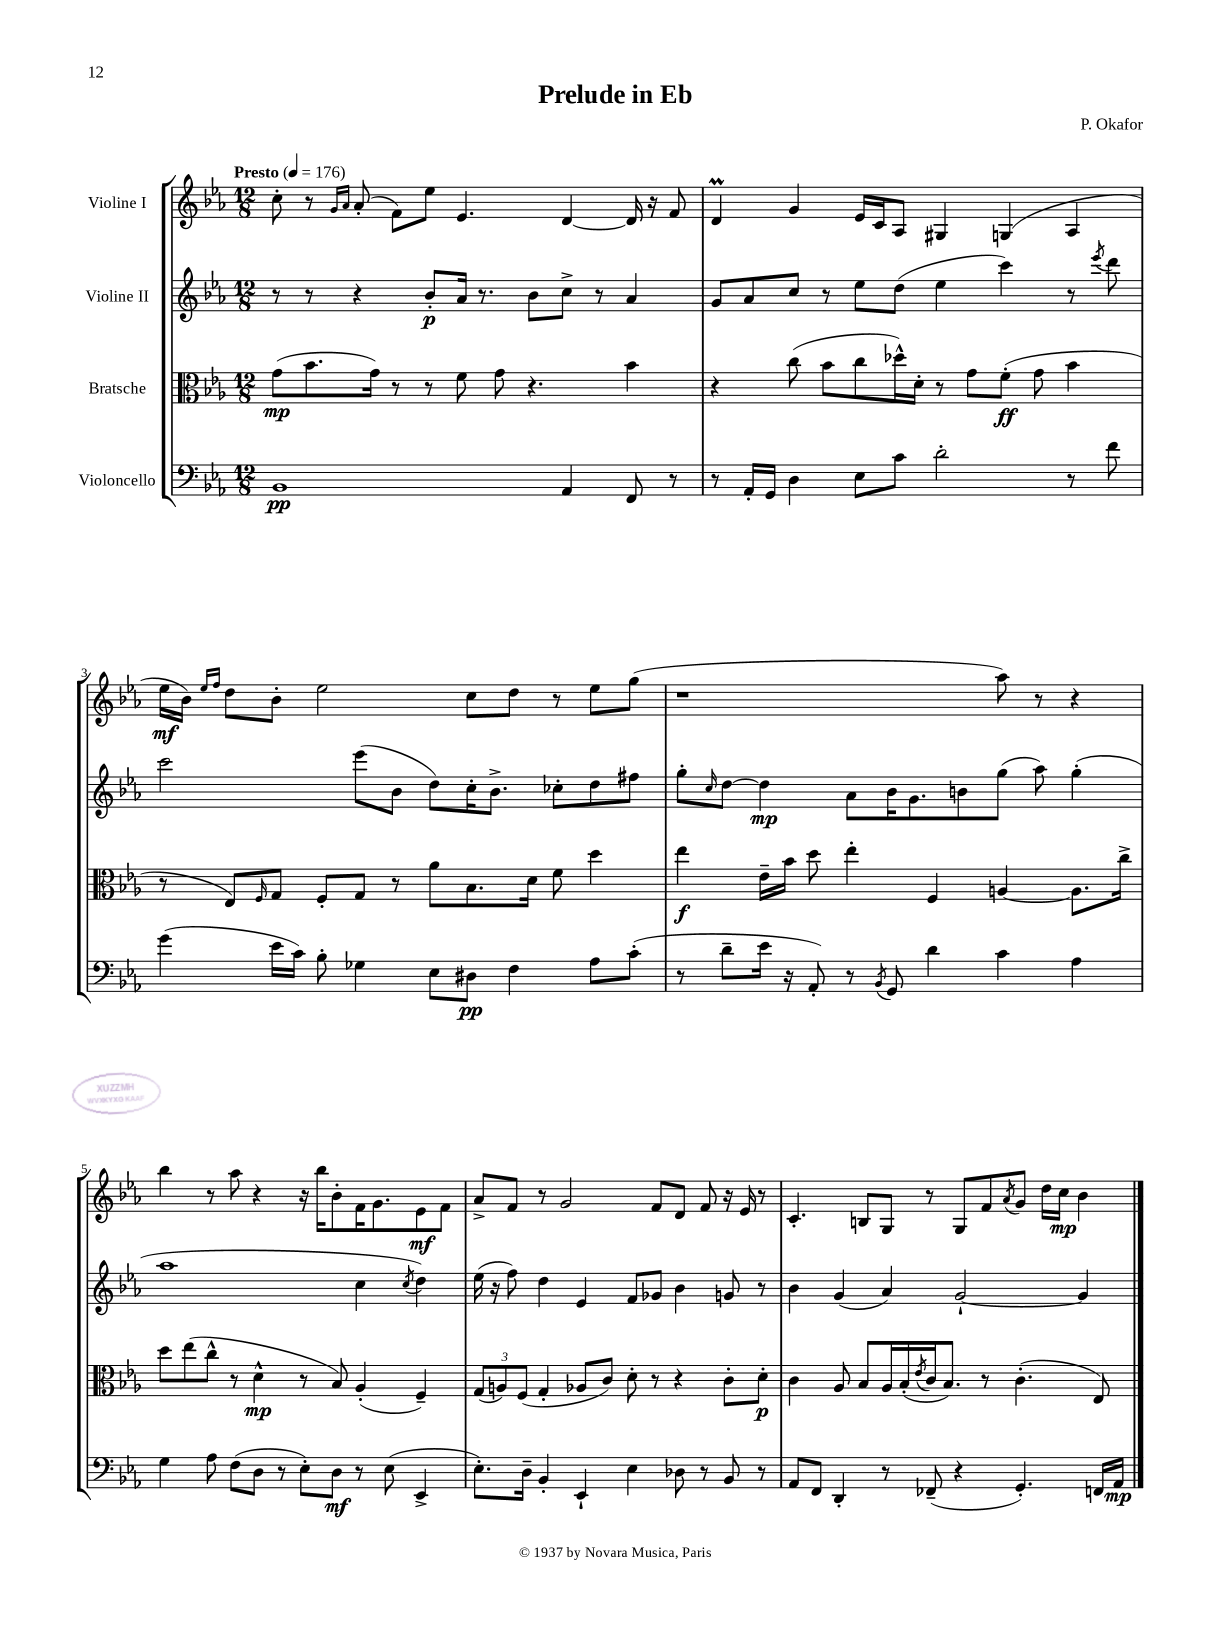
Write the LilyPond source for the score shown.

\header { title = "Prelude in Eb" composer = "P. Okafor" }
<<
\new StaffGroup <<
\new Staff = "s0" \with { instrumentName = "Violine I" } {
    \clef treble \key ees \major \numericTimeSignature \time 12/8 \tempo "Presto" 4 = 176
    c''8-. r8 \grace { g'16 aes'16 } aes'8-.( f'8) ees''8 ees'4. d'4~ d'16 r16 f'8 |
    d'4\prall g'4 ees'16 c'16 aes8 gis4 g4( aes4 |
    ees''16\mf bes'16) \grace { ees''16 f''16 } d''8 bes'8-. ees''2 c''8 d''8 r8 ees''8 g''8( |
    r1 aes''8) r8 r4 |
    bes''4 r8 aes''8 r4 r16 bes''16 bes'8-. f'16 g'8. ees'8\mf f'8 |
    aes'8-> f'8 r8 g'2 f'8 d'8 f'8 r16 ees'16 r8 |
    c'4.-. b8 g8 r8 g8 f'8 \acciaccatura { aes'8 } g'8 d''16 c''16\mp bes'4 \bar "|." |
}
\new Staff = "s1" \with { instrumentName = "Violine II" } {
    \clef treble \key ees \major \numericTimeSignature \time 12/8
    r8 r8 r4 bes'8-.\p aes'16 r8. bes'8 c''8-> r8 aes'4 |
    g'8 aes'8 c''8 r8 ees''8 d''8( ees''4 c'''4) r8 \acciaccatura { ees'''8 } d'''8 |
    c'''2 ees'''8( bes'8 d''8) c''16-. bes'8.-> ces''8-. d''8 fis''8 |
    g''8-. \grace { c''16 } d''8~ d''4\mp aes'8 bes'16 g'8. b'8 g''8( aes''8) g''4-.( |
    aes''1 c''4 \acciaccatura { c''8 } d''4) |
    ees''16( r16 f''8) d''4 ees'4 f'8 ges'8 bes'4 g'8 r8 |
    bes'4 g'4( aes'4) g'2~-! g'4 \bar "|." |
}
\new Staff = "s2" \with { instrumentName = "Bratsche" } {
    \clef alto \key ees \major \numericTimeSignature \time 12/8
    g'8\mp( bes'8. g'16) r8 r8 f'8 g'8 r4. bes'4 |
    r4 c''8( bes'8 c''8 des''16-^) d'16-. r8 g'8 f'8-.\ff( g'8 bes'4 |
    r8 ees8) \grace { f16 } g8 f8-. g8 r8 aes'8 bes8. d'16 f'8 d''4 |
    ees''4\f ees'16-- bes'16 d''8 ees''4-. f4 a4~ a8. c''16-> |
    d''8 ees''8( c''8-^ r8 d'4-^\mp r8 bes8) aes4-.( f4--) |
    \tuplet 3/2 { g8( a8) f8( } g4-. aes8 c'8) d'8-. r8 r4 c'8-. d'8-.\p |
    c'4 aes8 bes8 aes16 bes16-.( \acciaccatura { ees'8 } c'16 bes8.) r8 c'4.-.( ees8) \bar "|." |
}
\new Staff = "s3" \with { instrumentName = "Violoncello" } {
    \clef bass \key ees \major \numericTimeSignature \time 12/8
    bes,1\pp aes,4 f,8 r8 |
    r8 aes,16-. g,16 d4 ees8 c'8 d'2-. r8 f'8 |
    g'4( ees'16 c'16) bes8-. ges4 ees8 dis8\pp f4 aes8 c'8-.( |
    r8 d'8-- ees'16 r16 aes,8-.) r8 \acciaccatura { bes,8 } g,8 d'4 c'4 aes4 |
    g4 aes8 f8( d8 r8 ees8-.) d8\mf r8 ees8( ees,4-> |
    ees8.-.) d16-- bes,4-. ees,4-! ees4 des8 r8 bes,8 r8 |
    aes,8 f,8 d,4-. r8 fes,8--( r4 g,4.-.) f,16 aes,16\mp \bar "|." |
}
>>
>>
